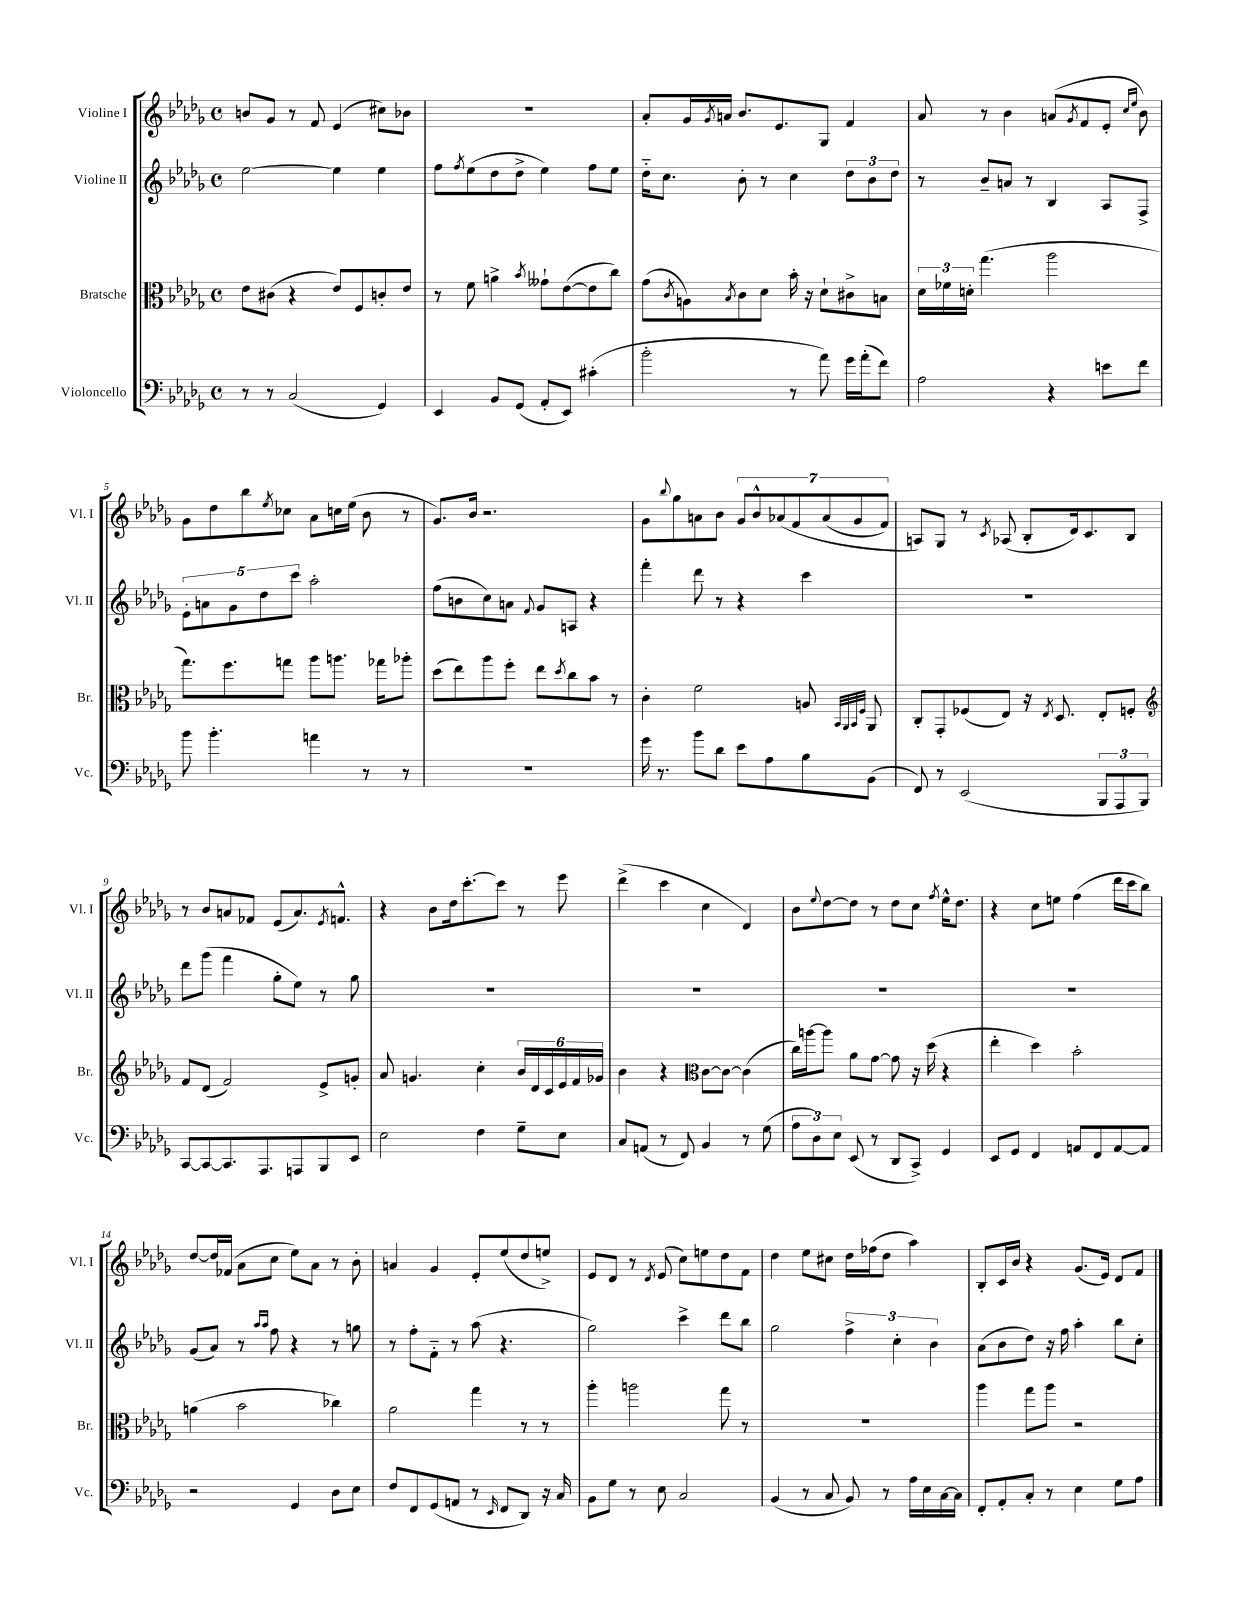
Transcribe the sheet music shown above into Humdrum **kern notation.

**kern	**kern	**kern	**kern
*staff4	*staff3	*staff2	*staff1
*clefF4	*clefC3	*clefG2	*clefG2
*k[b-e-a-d-g-]	*k[b-e-a-d-g-]	*k[b-e-a-d-g-]	*k[b-e-a-d-g-]
*M4/4	*M4/4	*M4/4	*M4/4
*met(c)	*met(c)	*met(c)	*met(c)
8r	8e-	[2ee-	8b
8r	(8c#	.	8g-
(2C	4r	.	8r
.	.	.	8f
.	8e-)	4ee-]	(4e-
.	8F	.	.
4GG-)	8c'	4ee-	8cc#)
.	8e-	.	8b-
=	=	=	=
4EE-	8r	8ff	1r
.	.	8qff	.
.	8f	(8ee-	.
8BB-	4a^	8dd-	.
(8GG-	.	8dd-^	.
.	8qb-	.	.
8AA-'	8g--`	4ee-)	.
8EE-)	([8e-	.	.
(4c#'	8e-]	8ff	.
.	8cc)	8ee-	.
=	=	=	=
2b-'	(8g-	16dd-'~	8a-'
.	.	8.cc	.
.	8qc	.	.
.	8A)	.	16g-
.	.	.	8qg-
.	.	.	16a
.	8qB-	.	.
.	8c	8b-'	8.b-
.	8d-	8r	.
.	.	.	8.e-
8r	16b-'	4cc	.
.	16r	.	.
8a-)	8d-`	.	8G-
16g-	8c#^	12dd-	4f
(16a-'	.	.	.
.	.	12b-	.
8f)	8B	.	.
.	.	12dd-	.
=	=	=	=
2A-	24d-	8r	8a-
.	24f-	.	.
.	24d'	.	.
.	(4.gg-	8b-~	8r
.	.	8a	4b-
.	.	8r	.
4r	2aa-	4B-	(8a
.	.	.	8qg-
.	.	.	8f
8e	.	8A-	8e-'
.	.	.	16qqcc
.	.	.	16qqee-
8f	.	8F^	8b-)
=	=	=	=
8b-	8.gg-)	10e-'	8g-
.	.	10a	.
4.b-'	.	.	8dd-
.	8.ff	.	.
.	.	10g-	.
.	.	.	8bb-
.	.	10dd-	.
.	.	.	8qee-
.	8gg	.	8cc-
.	.	10ccc	.
4a	8aa-	2aa-'	8a-
.	8.aa	.	16cc
.	.	.	(16ee-
8r	.	.	8b-
.	16gg-	.	.
8r	8aa-'	.	8r
=	=	=	=
1r	(8dd-	(8ff	8.g-)
.	8ee-)	8b	.
.	.	.	16b-
.	8aa-	8cc)	2.r
.	8ff'	8a	.
.	.	8qqf	.
.	8ee-	8g-	.
.	8qdd-	.	.
.	8cc	8A	.
.	8b-	4r	.
.	8r	.	.
=	=	=	=
16g-	4c'	4fff'	8g-
8.r	.	.	.
.	.	.	8qqbb-
.	.	.	8gg-
8b-	2f	8ddd-	8a
8d-	.	8r	8b-
8e-	.	4r	14g-
.	.	.	14b-^^
8A-	.	.	.
.	.	.	&(14a-
.	.	.	14f
8B-	8A	4ccc	.
.	.	.	(14a-
.	.	.	14g-
.	32qqBB-	.	.
.	32qqAA-	.	.
.	32qqBB-	.	.
.	32qqF	.	.
(8BB-	8AA-	.	.
.	.	.	14f)
=	=	=	=
8FF)	8C'	1r	8A&)
8r	8GG-'	.	8G-
(2EE-	(8F-	.	8r
.	.	.	8qc
.	8E-)	.	(8A-
.	16r	.	8B-'
.	8qE-	.	.
.	8.D-	.	.
.	.	.	16d-)
.	.	.	8.c
12BBB-	8E-'	.	.
12AAA-	.	.	.
.	8F'	.	8B-
12BBB-)	.	.	.
=	=	=	=
*	*clefG2	*	*
[8CC	8f	8ddd-	8r
8CC_	(8d-	(8ggg-	8b-
8.CC]	2f)	4fff	8a
.	.	.	8f-
8.AAA-	.	.	.
.	.	8gg-'	(8e-
8AAA	.	8ee-)	8.a)
8BBB-	8e-^	8r	.
.	.	.	8qe-
.	.	.	8.f^^
8EE-	8g'	8gg-	.
=	=	=	=
2E-	8a-	1r	4r
.	4.g	.	.
.	.	.	8b-
.	.	.	16dd-
.	.	.	[8.ccc'
4F	4cc'	.	.
.	.	.	8ccc]
8G-~	24b-	.	8r
.	24d-	.	.
.	24c	.	.
8E-	24e-	.	8eee-
.	24f	.	.
.	24g-	.	.
=	=	=	=
8C	4b-	1r	(4ddd-^
(8AA	.	.	.
8r	4r	.	4ccc
8FF)	.	.	.
*	*clefC3	*	*
4BB-	[8c	.	4cc
.	8c_	.	.
8r	(4c]	.	4d-)
(8G-	.	.	.
=	=	=	=
12A-	16cc)	1r	8b-
.	[16aa	.	.
12D-)	.	.	.
.	.	.	8qqee-
.	8aa]	.	[8dd-
12E-	.	.	.
(8EE-	8a-	.	8dd-]
8r	[8g-	.	8r
8DD-	8g-]	.	8dd-
8CC^)	16r	.	8cc
.	(16dd-	.	.
.	.	.	8qff
4GG-	4r	.	16ee-^^
.	.	.	8.dd-
=	=	=	=
8EE-	4ee-'	1r	4r
8GG-	.	.	.
4FF	4dd-)	.	8cc
.	.	.	8ee
8AA	2b-'	.	(4ff
8FF	.	.	.
[8AA	.	.	16ddd-
.	.	.	16ccc
8AA]	.	.	8bb-)
=	=	=	=
2r	(4a	(8g-	[8dd-
.	.	8a-)	16dd-]
.	.	.	(16f-
.	2b-	8r	8a-
.	.	16qqaa-	.
.	.	16qqaa-	.
.	.	8ff	8cc
4GG-	.	4r	8ee-)
.	.	.	8a-
8D-	4cc-)	8r	8r
8E-	.	8gg	8b-'
=	=	=	=
8F	2a-	8r	4a
8FF	.	8ff'	.
(8GG-	.	8f'~	4g-
8AA	.	8r	.
8r	4gg-	(8aa-	8e-'
16qqEE-	.	.	.
8FF	.	4.r	(8ee-
8DD-)	8r	.	8dd-
16r	8r	.	8ee^)
16C	.	.	.
=	=	=	=
8BB-	4aa-'	2gg-)	8e-
8G-	.	.	8d-
8r	2aa	.	8r
.	.	.	8qd-
8E-	.	.	(8e-
2C	.	4ccc^	8cc)
.	.	.	8ee
.	8gg-	8ddd-	8dd-
.	8r	8bb-	8f
=	=	=	=
(4BB-	1r	2gg-	4dd-
8r	.	.	8ee-
8C	.	.	8cc#
8BB-)	.	6ff^	16dd-
.	.	.	(16ff-
8r	.	.	8dd-
.	.	6cc'	.
16A-	.	.	4aa-)
16E-	.	.	.
.	.	6b-	.
[16C	.	.	.
16C]	.	.	.
=	=	=	=
8FF'	4aa-	(8a-	8B-'
8AA-'	.	8b-	16c
.	.	.	16b-
8C'	8gg-	8dd-)	4r
8r	8aa-	16r	.
.	.	16ff	.
4E-	2r	4aa-'	(8.g-
.	.	.	16e-)
8G-	.	8bb-	8d-
8A-	.	8cc'	8f
==	==	==	==
*-	*-	*-	*-
